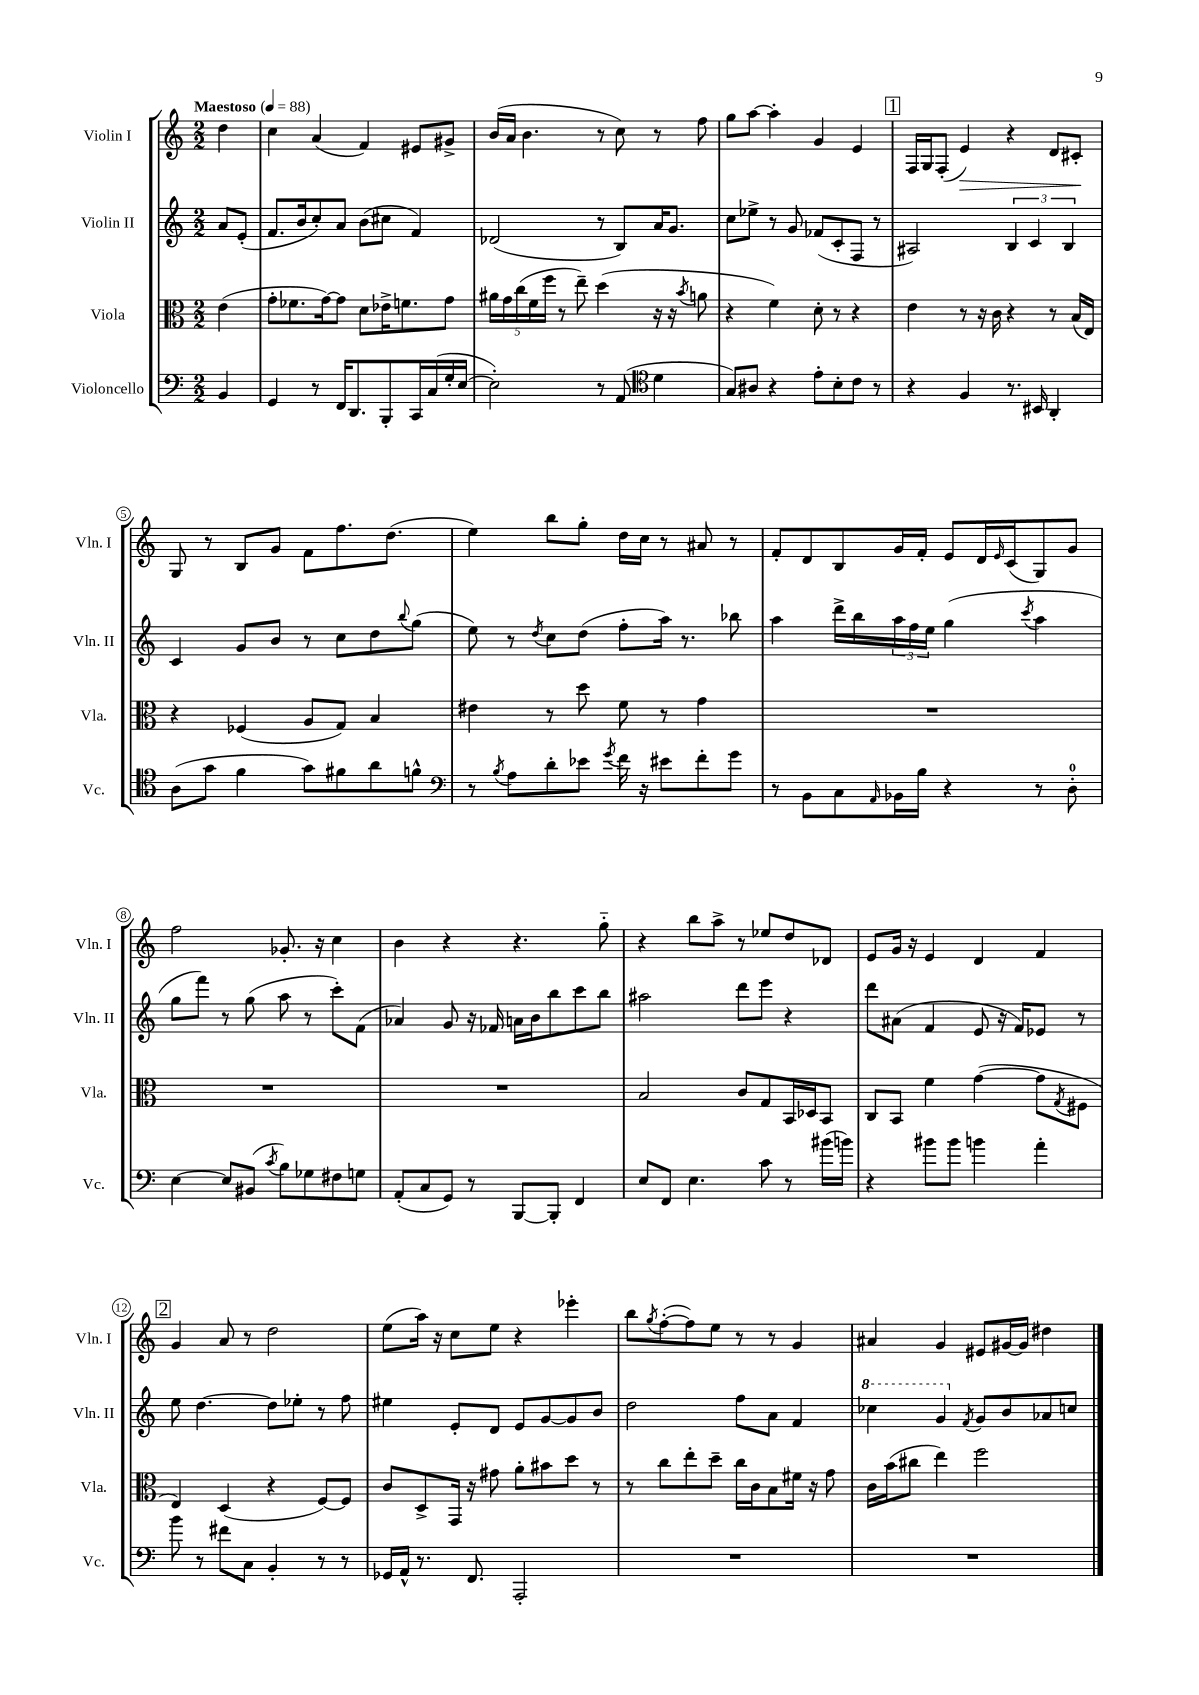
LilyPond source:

<<
\new StaffGroup <<
\new Staff = "s0" \with { instrumentName = "Violin I" shortInstrumentName = "Vln. I" } {
    \clef treble \key c \major \numericTimeSignature \time 2/2 \partial 4 \tempo "Maestoso" 4 = 88
    d''4 |
    c''4 a'4( f'4) eis'8 gis'8-> |
    b'16( a'16 b'4. r8 c''8) r8 f''8 |
    g''8 a''8~ a''4-. g'4 e'4 |
    \mark \markup { \box "1" } f16 g16 f8-.( e'4\>) r4 d'8 cis'8-.\! |
    g8 r8 b8 g'8 f'8 f''8. d''8.( |
    e''4) b''8 g''8-. d''16 c''16 r8 ais'8 r8 |
    f'8-. d'8 b8 g'16 f'16-. e'8 d'16 \grace { e'16 } c'16( g8) g'8 |
    f''2 ges'8.-. r16 c''4 |
    b'4 r4 r4. g''8-_ |
    r4 b''8 a''8-> r8 ees''8 d''8 des'8 |
    e'8 g'16 r16 e'4 d'4 f'4 |
    \mark \markup { \box "2" } g'4 a'8 r8 d''2 |
    e''8( a''16) r16 c''8 e''8 r4 ees'''4-. |
    b''8 \acciaccatura { g''8 } f''8~-.( f''8) e''8 r8 r8 g'4 |
    ais'4 g'4 eis'8 gis'16~ gis'16 dis''4 \bar "|." |
}
\new Staff = "s1" \with { instrumentName = "Violin II" shortInstrumentName = "Vln. II" } {
    \clef treble \key c \major \numericTimeSignature \time 2/2 \partial 4
    a'8 e'8-.( |
    f'8. b'16 c''8-.) a'8 b'8( cis''8 f'4) |
    des'2( r8 b8) a'16 g'8. |
    c''8 ees''8-> r8 g'8 fes'8( c'8-. f8 r8 |
    \mark \markup { \box "1" } ais2) \tuplet 3/2 { b4 c'4 b4 } |
    c'4 g'8 b'8 r8 c''8 d''8 \appoggiatura { b''8 } g''8( |
    e''8) r8 \acciaccatura { d''8 } c''8 d''8( f''8-. a''16) r8. bes''8 |
    a''4 d'''16-> b''16 \tuplet 3/2 { a''16 f''16 e''16 } g''4( \acciaccatura { c'''8 } a''4 |
    g''8 f'''8) r8 g''8( a''8 r8 c'''8-.) f'8( |
    aes'4) g'8 r16 fes'16 a'16 b'16 b''8 c'''8 b''8 |
    ais''2 d'''8 e'''8 r4 |
    d'''8 ais'8( f'4 e'8 r16 f'16) ees'8 r8 |
    \mark \markup { \box "2" } e''8 d''4.~ d''8 ees''8-. r8 f''8 |
    eis''4 e'8-. d'8 e'8 g'8~ g'8 b'8 |
    d''2 f''8 a'8 f'4 |
    \ottava #1 ces'''4 g''4 \ottava #0 \acciaccatura { f'8 } g'8 b'8 aes'8 c''!8 \bar "|." |
}
\new Staff = "s2" \with { instrumentName = "Viola" shortInstrumentName = "Vla." } {
    \clef alto \key c \major \numericTimeSignature \time 2/2 \partial 4
    e'4( |
    g'8-. fes'8. g'16~) g'8 d'8 ees'16-> f'8. g'8 |
    \tuplet 5/4 { ais'16 g'16 c''16( f'16 f''16 } r8 e''8--) d''4( r16 r16 \acciaccatura { b'8 } a'8 |
    r4 f'4) d'8-. r8 r4 |
    \mark \markup { \box "1" } e'4 r8 r16 c'16 r4 r8 b16( e16) |
    r4 fes4( a8 g8) b4 |
    eis'4 r8 d''8 f'8 r8 g'4 |
    R1 |
    R1 |
    R1 |
    b2 c'8 g8 b,16 des16 b,8 |
    c8 b,8 f'4 g'4~( g'8 \acciaccatura { g8 } fis8 |
    \mark \markup { \box "2" } e4) d4( r4 f8~) f8 |
    c'8 d8-> g,16 r16 gis'8 a'8-. bis'8 d''8 r8 |
    r8 c''8 e''8-. d''8-- c''16 c'16 b8 fis'16 r16 g'8 |
    c'16 b'16( cis''8 e''4) f''2 \bar "|." |
}
\new Staff = "s3" \with { instrumentName = "Violoncello" shortInstrumentName = "Vc." } {
    \clef bass \key c \major \numericTimeSignature \time 2/2 \partial 4
    b,4 |
    g,4 r8 f,16 d,8. b,,8-. c,16 c16( g16-. e16~ |
    e2-.) r8 a,8( \clef tenor d'4 |
    g8) ais8 r4 e'8-. b8-. c'8 r8 |
    \mark \markup { \box "1" } r4 f4 r8. bis,16 a,4-. |
    a8( g'8 f'4 g'8) fis'8 a'8 f'8-^ |
    \clef bass r8 \acciaccatura { b8 } a8 d'8-. ees'8 \acciaccatura { g'8 } f'16 r16 eis'8 f'8-. g'8 |
    r8 b,8 c8 \grace { a,16 } bes,16 b16 r4 r8 d8-0-. |
    e4~ e8 bis,8( \acciaccatura { c'8 } b8) ges8 fis8 g8 |
    a,8-.( c8 g,8) r8 b,,8~ b,,8-. f,4 |
    e8 f,8 e4. c'8 r8 bis'16( b'16) |
    r4 bis'8 bis'8 b'4 a'4-. |
    \mark \markup { \box "2" } b'8 r8 fis'8 c8 b,4-. r8 r8 |
    ges,16 a,16-^ r8. f,8. a,,2-. |
    R1 |
    R1 \bar "|." |
}
>>
>>
\layout { \context { \Score \override BarNumber.stencil = #(make-stencil-circler 0.1 0.3 ly:text-interface::print) } }
